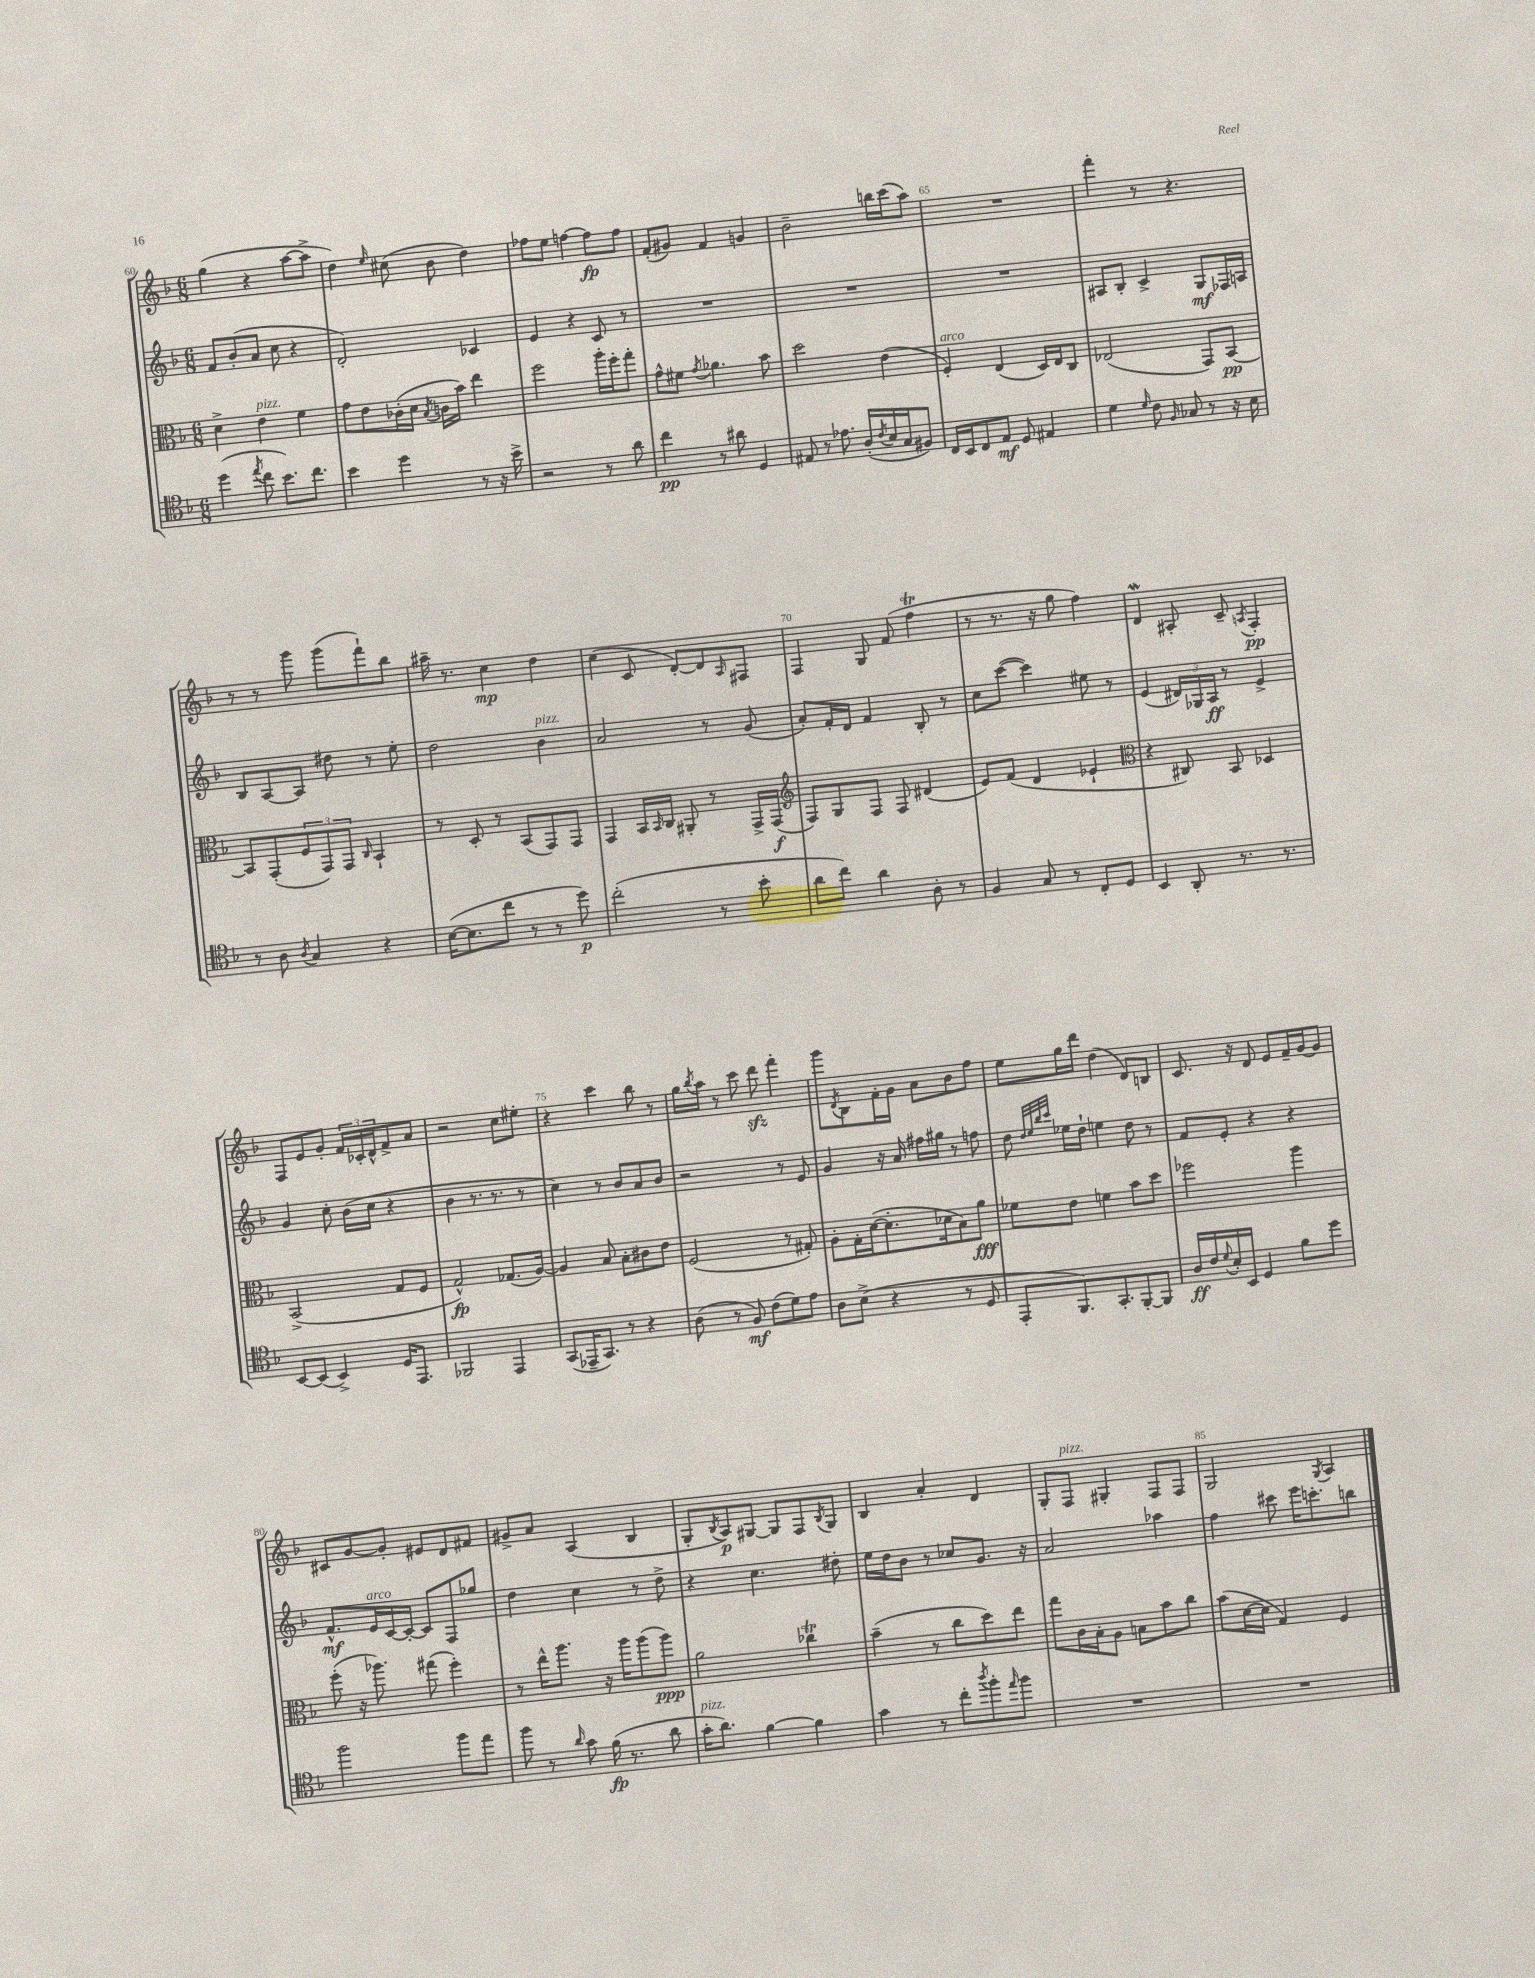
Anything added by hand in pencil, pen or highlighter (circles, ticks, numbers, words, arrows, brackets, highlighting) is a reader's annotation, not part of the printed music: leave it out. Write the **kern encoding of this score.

**kern	**kern	**kern	**kern
*staff4	*staff3	*staff2	*staff1
*clefC4	*clefC3	*clefG2	*clefG2
*k[b-]	*k[b-]	*k[b-]	*k[b-]
*M6/8	*M6/8	*M6/8	*M6/8
(4dd\	4d^\	8f/L	(4gg\
.	.	(8b-'/	.
8qee/	.	.	.
8cc\	4e\	8a/J	4r
8.b-\L)	.	8cc\	.
.	4f\	4r	[8aa\L
8.cc\J	.	.	.
.	.	.	8aa^\]J
=	=	=	=
4b-\	8g\L	2d'/)	4dd\)
.	8e\	.	.
.	.	.	16qqee/
4dd\	(16c-'\L	.	(8cc#\
.	16d\JJ	.	.
.	8qB-/	.	.
.	16c\LL	.	8b-\
.	16b-\JJ)	.	.
8r	4ee\	4c-/	4dd\)
16r	.	.	.
16b-^\	.	.	.
=	=	=	=
2r	2ff\	4e/	8ff-\L
.	.	.	8ee\J
.	.	4r	[4ff\
8r	16aa'\LL	8c/	8ff\]L
.	16ff'\J	.	.
8a\	8gg'\J	8r	8ff\J
=	=	=	=
4cc\	8g^^\L	2.r	(8f'/L
.	8f#\J	.	8g#/J)
.	8qg/	.	.
8r	4.a-\	.	4f/
8a#\	.	.	.
4D/	.	.	4g/
.	8b-\	.	.
=	=	=	=
8E#/	2dd\	2.r	2b-~\
8r	.	.	.
8.e-\	.	.	.
(16A'/LL	.	.	.
8qc/	.	.	.
16B-/	(4e\	.	16bb\LL
16G/J	.	.	(16ccc\J
8F#/J)	.	.	8aa\J)
=	=	=	=
16C/LL	4F'/)	2.r	2.r
16BB-/J	.	.	.
8C/	.	.	.
8E/J	(4E/	.	.
8D/	.	.	.
4E#/	16D/LL)	.	.
.	16E/J	.	.
.	8C/J	.	.
=	=	=	=
4d\	(2E-/	8A#/L	4fff'\
.	.	8B-'/J	.
16qqd/	.	.	.
8c\	.	4c^/	8r
16qqF/	.	.	.
8G-/	.	.	4.r
8r	8GG/L)	8G/L	.
16r	[8BB-/J	16F-/L	.
16B-\	.	16A/JJ	.
=	=	=	=
8r	8BB-/]L	8B-/L	8r
8A\	(8GG'/	[8A/	8r
8qA/	.	.	.
4G/	12F/	8A/]J	8ggg\
.	12GG/)	.	.
.	.	8dd#\	(8ggg\L
.	12GG/J	.	.
.	16qqC/	.	.
4r	4BB-`/	8r	8fff`\)
.	.	8ee'\	8bb-\J
=	=	=	=
([16B-\LK	8r	2dd\	16aa#~\
8.B-\]	.	.	8.r
.	8D'/	.	.
8cc\J	8r	.	4cc\
8r	(8BB-/L	.	.
8r	8GG/)	4b-\	4dd\
8dd\)	8GG/J	.	.
=	=	=	=
(2cc'\	4GG/	2a/	(4cc\
.	16BB-/LL	.	8c/
.	16qqBB-/	.	.
.	16C/JJ	.	.
.	8AA#'/	.	[8d'/L)
8r	8r	8r	8d/]
.	.	.	16qqA/
8b-'\	16GG^/LL	(8g/	8F#/J
.	(16GG/JJ	.	.
=	=	=	=
*	*clefG2	*	*
8a\L	8F/L)	8a'/L)	4F/
8cc\J)	8G/	16f'/L	.
.	.	16d/JJ	.
4a\	8F/J	4f/	8G/
.	8F/	.	(8f/
8A'\	(4d#/	8B-'/	4ff\
8r	.	8r	.
=	=	=	=
4F/	8e/L)	8cc\L	8r
.	(8f/J	([8ccc\J	8.r
8G/	4d/	4ccc\])	.
.	.	.	16r
8r	.	.	8gg\
8C'/L	4e-`/	8ee#\	4ff\)
8D/J	.	8r	.
=	=	=	=
*	*clefC3	*	*
4BB-/	4r	(4e/	4d/
8AA'/	8C#/)	24d#/LL)	8A#'/
.	.	24G-/	.
.	.	24A/JJ	.
8.r	8BB-/	8r	8c~/
.	.	.	8qA/
.	4D-/	4e^/	4F'/
8.r	.	.	.
=	=	=	=
[8BB-/L	(2BB-^/	4g/	8F/L
(8BB-/]J	.	.	8e/
4BB-^/)	.	8cc'\	8g'/J
.	.	(16b-\LL	24f/LL
.	.	.	24c-'/
.	.	16cc\JJ	.
.	.	.	24d^^/J
16D/LK	8G/L	4r	8f^/
8.EE/J	.	.	.
.	8F/J	.	8a/J
=	=	=	=
2FF-/	2G^^/)	4b-\	2r
.	.	8.r	.
.	.	8.r	.
4EE/	(8.G-/L	.	8cc\L
.	.	8r	8ee#'\J
.	[16A/Jk)	.	.
=	=	=	=
(8GG/L	4A/]	4cc\)	4r
16EE-~/K	.	.	.
8.GG/J)	.	.	.
.	8B-/	8r	4ccc\
8r	8B-'\L	8b-/L	.
4r	8c#\	8a/	8bb-\
.	8e\J	8b-/J	8r
=	=	=	=
(8A\	(2F/	2r	16gg\LL
.	.	.	8qbb-/
.	.	.	16aa\JJ
8r	.	.	8r
8F/)	.	.	8ccc\
(8c\L	.	.	8ddd\
8d\)	8r	8r	4fff'\
8e\J	8G#'/)	8e/	.
=	=	=	=
8A\L	8A'\L	4g/	8ggg\L
.	.	.	8qd/
(8B-^\J	16G'\L	.	8B-\
.	([16d\J	.	.
4r	8.d'\]	16r	16f'\L
.	.	16a/	16g\JJ
.	.	16ff#\LL	8a\L
.	16d-\k	16gg#\JJ	.
8r	8B-\)	8r	8b-\
8D/	8a\J	8ff\	8ff\J
=	=	=	=
8EE'/L	8f-\L	8dd\	8ee\L
.	.	32qqdd/LLL	.
.	.	32qqee/	.
.	.	32qqbb-/	.
.	.	32qqccc/JJJ	.
8.FF/)	8e\J	16ee-\LL	16gg\L
.	.	16dd`\JJ	16ddd\JJ
.	4f\	4ee\	(4dd\
8.GG'/	.	.	.
[8FF'/	8b-\L	8dd\	8d/L)
8FF/]J	8dd\J	8r	8B/J
=	=	=	=
16A/LL	2ff-\	8f/L	8.c/
16c/	.	.	.
8qqd/	.	.	.
16B-'/	.	8e'/J	.
16BB-/JJ	.	.	16r
4D/	.	4r	8d/
.	.	.	8e/L
8f\L	4aa\	4r	16f~/L
.	.	.	[16g/J
8dd\J	.	.	8g/]J
=	=	=	=
2ff\	(8ff'\	8.f^^/L	8c#/L
.	16r	.	[8g/
.	8.aa-\)	16e/L	.
.	.	[16c/	8g'/]J
.	.	16c'/_JJ	.
.	(8gg#\	8c/]L	8e#/L
8ff\L	4ff'\)	8F/	8d/
8ee\J	.	8gg-/J	8f#/J
=	=	=	=
8ff\	8r	4dd\	8g#^/L
8r	16ee^^\LK	.	8a/J
.	8.aa\J	.	.
16qqa/	.	.	.
8g\	.	4cc\	(4A/
(16f\	16r	.	.
8.r	16aa\LK	.	.
.	(8aa\	8r	4B-/
8a\	8aa\J)	8dd^\	.
=	=	=	=
16g'\LK	2a\	4r	8G'/L
8.a\J)	.	.	.
.	.	.	8qB-/
.	.	.	8A/)
[4f\	.	4.cc\	[8G#/J
.	.	.	8G#/]L
4f\]	4cc-\	.	8F/
.	.	.	8qB-/
.	.	8dd#'\	8G#/J
=	=	=	=
4g\	(4b-~\	16ee\LL	4B-/
.	.	16dd\J	.
.	.	8b-\J	.
8r	8r	8r	4a'/
8cc'\L	8cc\L	8cc-/L	.
8qaa/	.	.	.
8ff'\	8dd\)	8.g/J	4d/
16qqee/	.	.	.
8ff\J	8ee\J	.	.
.	.	16r	.
=	=	=	=
2.r	8gg\L	2a/	8G'/L
.	16c\L	.	8F/J
.	16B-'\J	.	.
.	8A\J	.	4G#'/
.	8B\L	.	.
.	8b-\	4aa-\	8F/L
.	8cc\J	.	8F/J
=	=	=	=
2.r	(8b-\L	4ff\	2G/
.	[16d\L	.	.
.	16d\]JJ	.	.
.	4G/)	8ccc#\	.
.	.	16eee\LK	.
.	.	8.ccc'\	.
.	.	.	8qG/
.	4F/	.	4A/
.	.	8bb\J	.
==	==	==	==
*-	*-	*-	*-
